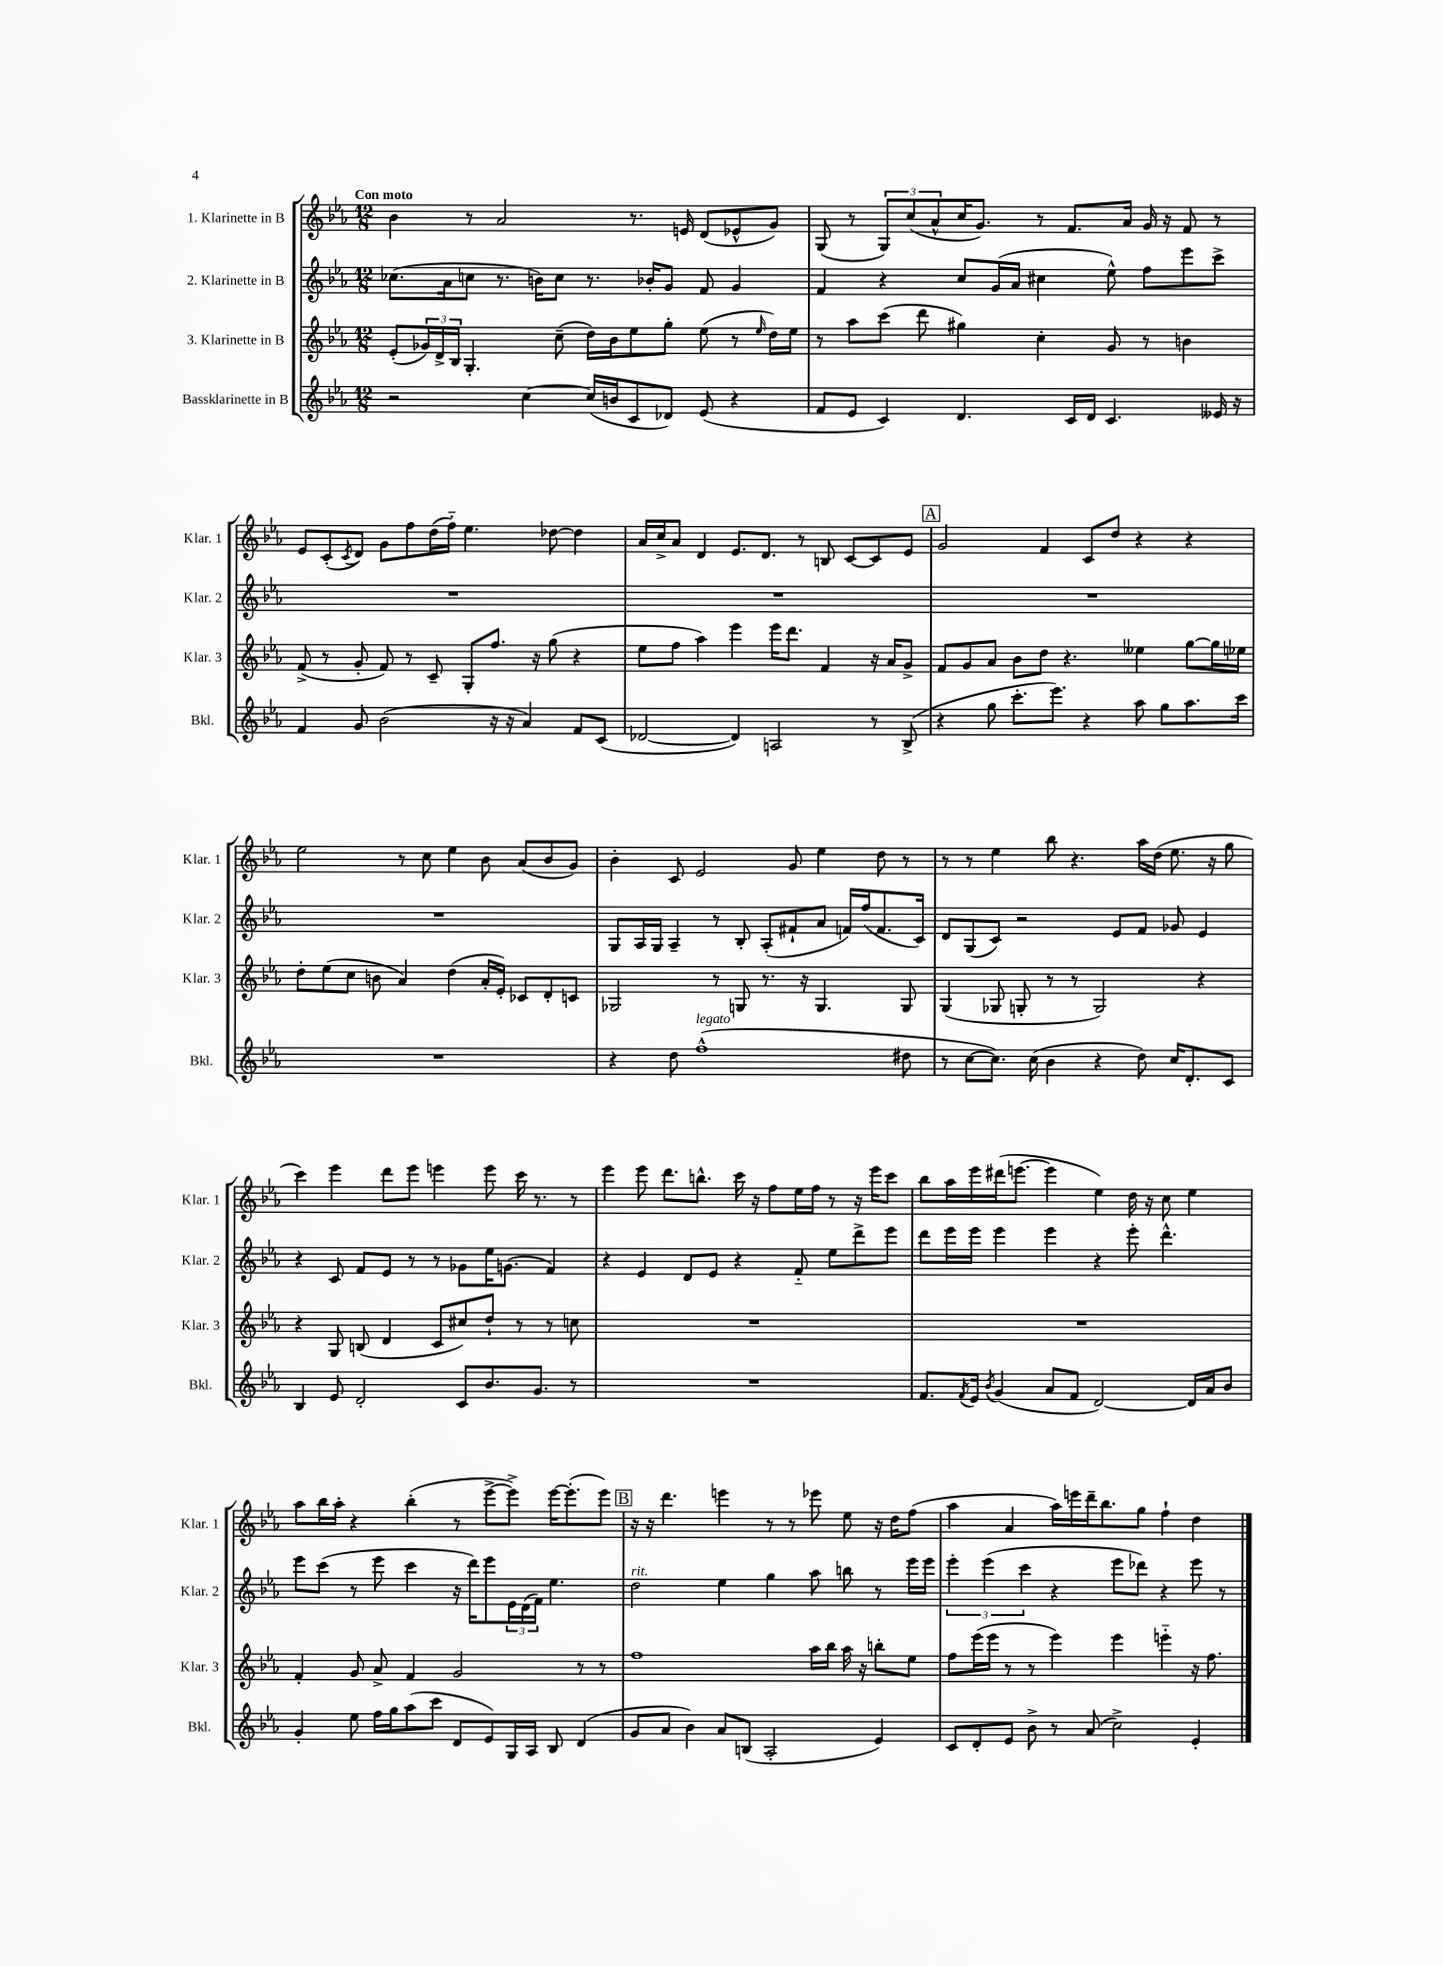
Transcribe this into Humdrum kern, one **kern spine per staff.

**kern	**kern	**kern	**kern
*part4	*part3	*part2	*part1
*staff4	*staff3	*staff2	*staff1
*I"Bassklarinette in B	*I"3. Klarinette in B	*I"2. Klarinette in B	*I"1. Klarinette in B
*I'Bkl.	*I'Klar. 3	*I'Klar. 2	*I'Klar. 1
*clefG2	*clefG2	*clefG2	*clefG2
*k[b-e-a-]	*k[b-e-a-]	*k[b-e-a-]	*k[b-e-a-]
*M12/8	*M12/8	*M12/8	*M12/8
=1	=1	=1	=1
!	!	!	!LO:TX:a:B:t=Con moto
2r	(8e-'/L	(8.cc-X\L	4b-\
.	24g-X/L)	.	.
.	24d^/	.	.
.	.	16a-\k	.
.	24B-/JJ	.	.
.	4.G'/	8ccn\J	8r
.	.	8.r	2a-/
[4cc\	.	.	.
.	.	16bn\KL)	.
.	(8cc~\	8cc\J	.
(16cc/LL]	16dd\LL)	8.r	.
16bn/J	16b-\J	.	.
8c/	8ee-\	.	8.r
.	.	16b-X'/KL	.
8d-X/J)	8gg'\J	8g/J	.
.	.	.	16en/
(8e-/	(8ee-\	8f/	(8d/L
4r	8r	4g/	8e-X^^/
.	16qqee-/	.	.
.	16dd\LL)	.	8g/J)
.	16ee-\JJ	.	.
=2	=2	=2	=2
8f/L	8r	4f/	(8G/
8e-/J	8aa-\L	.	8r
4c/)	(8ccc\J	4r	12G/L)
.	.	.	(12cc/
.	8ddd\	.	.
.	.	.	12a-^^/
4.d/	4gg#X\)	8cc/L	16cc/K
.	.	.	8.g/J)
.	.	(16g/L	.
.	.	16a-/JJ	.
.	4cc'\	4cc#X\	8r
16c/LL	.	.	8.f/L
16d/JJ	.	.	.
4.c/	8g/	8ee-^^\)	.
.	.	.	16a-/Jk
.	8r	8ff\L	16g/
.	.	.	16r
.	4bn\	8eee-\	8f/
16e--X/	.	8ccc^\J	8r
16r	.	.	.
!!LO:LB:g=z
=3	=3	=3	=3
4f/	(8f^/	1.r	8e-/L
.	8r	.	(8c'/
.	.	.	8qc/
8g/	8g'/	.	8d/J)
(2b-\	8f/)	.	8g\L
.	8r	.	8ff\
.	8c~/	.	(16dd\L
.	.	.	16ff\JJ)
.	8G'/L	.	4.ee-\
16r	8.ff/J	.	.
16r	.	.	.
4a-/)	.	.	.
.	16r	.	.
.	(8gg\	.	[8dd-X\
8f/L	4r	.	4dd-\]
(8c/J	.	.	.
=4	=4	=4	=4
[2d-X/	8ee-\L	1.r	16a-/LL
.	.	.	16cc^/J
.	8ff\J	.	8a-/J
.	4aa-\)	.	4d/
4d-/])	4eee-\	.	8.e-/L
.	.	.	8.d/J
2An/	16eee-\KL	.	.
.	8.ddd\J	.	.
.	.	.	8r
.	4f/	.	8Bn/
.	.	.	[8c/L
8r	16r	.	8c/]
.	16a-/KL	.	.
(8B-^/	8g^/J	.	8e-/J
!!LO:REH:place=s1:t=A
=5	=5	=5	=5
4r	8f/L	1.r	2g/
.	8g/	.	.
8gg\	8a-/J	.	.
8.ccc'\L	8b-\L	.	.
.	8dd\J	.	4f/
8.eee-\J)	.	.	.
.	4.r	.	.
4r	.	.	8c/L
.	.	.	8dd/J
8aa-\	4ee--X\	.	4r
8gg\L	.	.	.
8.aa-\	[8gg\L	.	4r
.	16gg\L]	.	.
16ccc\Jk	16ee-X\JJ	.	.
!!LO:LB:g=z
=6	=6	=6	=6
1.r	8dd'\L	1.r	2ee-\
.	(8ee-\	.	.
.	8cc\J	.	.
.	8bn\	.	.
.	4a-/)	.	8r
.	.	.	8cc\
.	(4dd\	.	4ee-\
.	16a-'/LL	.	8b-\
.	16e-'/JJ)	.	.
.	8c-X/L	.	(8a-/L
.	8d'/	.	8b-/
.	8cn/J	.	8g/J)
=7	=7	=7	=7
4r	2G-X/	8G/L	4b-'\
.	.	16A-/L	.
.	.	16G/JJ	.
8dd\	.	4A-~/	8c/
!LO:TX:a:i:t=legato	!	!	!
(1ff^^	.	.	2e-/
.	8r	8r	.
.	8Gn/	8B-'/	.
.	8.r	(8A-'/L	.
.	.	8f#X`/	8g/
.	16r	.	.
.	4.G/	8a-/J	4ee-\
.	.	16fn/LL)	.
.	.	(16ff/J	.
.	.	8.f/	8dd\
8dd#X\	8G/	.	8r
.	.	16c/Jk)	.
=8	=8	=8	=8
8r	(4G/	8d/L	8r
[8cc\L	.	(8G/	8r
8.cc\J])	8G-X/	8c/J)	4ee-\
.	8Gn'/	2r	.
(16cc\	.	.	.
4b-\	8r	.	8bb-\
.	8r	.	4.r
4r	2G/)	.	.
.	.	8e-/L	.
8dd\)	.	8f/J	16aa-\LL
.	.	.	(16dd\JJ
16cc/KL	.	8g-X/	8.ee-\
8.d'/	.	.	.
.	4r	4e-/	.
.	.	.	16r
8c/J	.	.	8gg\
!!LO:LB:g=z
=9	=9	=9	=9
4B-/	4r	4r	4ccc\)
8e-/	8G/	8c/	4eee-\
2d'/	(8Bn/	8f/L	.
.	4d/	8e-/J	8ddd\L
.	.	8r	8eee-\J
.	8c/L	8r	4eeen\
8c/L	8cc#X/)	8g-X\L	.
8.b-/	8dd`/J	16ee-\K	8eee\
.	.	(8.gn\J	.
.	8r	.	16ccc\
8.g/J	.	.	8.r
.	8r	4f/)	.
8r	8ccn\	.	8r
=10	=10	=10	=10
1.r	1.r	4r	4eee-\
.	.	4e-/	8eee-\
.	.	.	8.ddd\L
.	.	8d/L	.
.	.	.	8.bbn^^\J
.	.	8e-/J	.
.	.	4r	16ccc\
.	.	.	16r
.	.	.	8ff\L
.	.	8f/	16ee-\L
.	.	.	16ff\JJ
.	.	8ee-\L	8r
.	.	8ddd^\	16r
.	.	.	16eee-\KL
.	.	8eee-\J	8ccc\J
=11	=11	=11	=11
8.f/L	1.r	8ddd\L	8bb-\L
.	.	16eee-\L	16aa-\L
8qf/	.	.	.
16e-/Jk	.	16eee-\JJ	16eee-\
8qb-/	.	.	.
(4g/	.	4eee-\	(16ddd#X\J
.	.	.	[8.eeen\J
8a-/L	.	4eee-\	4eee\]
8f/J	.	.	.
[2d/)	.	4r	4ee-\)
.	.	8eee-'\	16dd\
.	.	.	16r
.	.	4.ddd^^\	8cc\
16d/LL]	.	.	4ee-\
16a-/J	.	.	.
8b-/J	.	.	.
!!LO:LB:g=z
=12	=12	=12	=12
4g'/	4f'/	8eee-\L	8aa-\L
.	.	(8ccc\J	16bb-\L
.	.	.	16aa-'\JJ
8ee-\	8g/	8r	4r
16ff\LL	8a-^/	8eee-\	.
16gg\J	.	.	.
(8aa-\	4f/	4ccc\	(4bb-'\
8ccc\J	.	.	.
8d/L	2g/	16r	8r
.	.	16ddd\KL)	.
8e-/)	.	8eee-\	[8eee-^\L
16G/L	.	24e-\L	8eee-^\J])
.	.	(24d\	.
16A-/JJ	.	.	.
.	.	24f\JJ)	.
8B-/	.	4.ee-\	[16eee-\KL
.	.	.	(8.eee-'\]
(4d/	8r	.	.
.	8r	.	8eee-\J)
!!LO:REH:place=s1:t=B
=13	=13	=13	=13
!	!	!LO:TX:a:i:t=rit.	!
8g/L	1ff	2dd\	16r
.	.	.	16r
8a-/J	.	.	4.ddd\
4b-\)	.	.	.
8a-/L	.	4ee-\	4eeen\
(8Bn/J	.	.	.
2A-'/	.	4gg\	8r
.	.	.	8r
.	16aa-\LL	8aa-\	8eee-X\
.	16bb-\JJ	.	.
.	16aa-\	8bbn\	8ee-\
.	16r	.	.
4e-/)	8bbn'\L	8r	16r
.	.	.	16dd\KL
.	8ee-\J	16eee-\LL	(8ff\J
.	.	16eee-\JJ	.
=14	=14	=14	=14
8c/L	8ff\L	6eee-'\	4aa-\
8d'/	(16eee-\L	.	.
.	.	(6eee-\	.
.	16eee-\JJ	.	.
8e-/J	8r	.	4a-/
.	.	6ccc\	.
8b-^\	8r	.	.
8r	4eee-\)	4r	16aa-\LL)
.	.	.	16eeen\
(8a-/	.	.	16ddd~\J
.	.	.	8.bb-\
2cc^\)	4eee-\	8eee-\L	.
.	.	8ddd-X\J)	8gg\J
.	4eeen\	4r	4ff`\
4e-'/	16r	8eee-\	4dd\
.	8.ff\	.	.
.	.	8r	.
==	==	==	==
*-	*-	*-	*-
